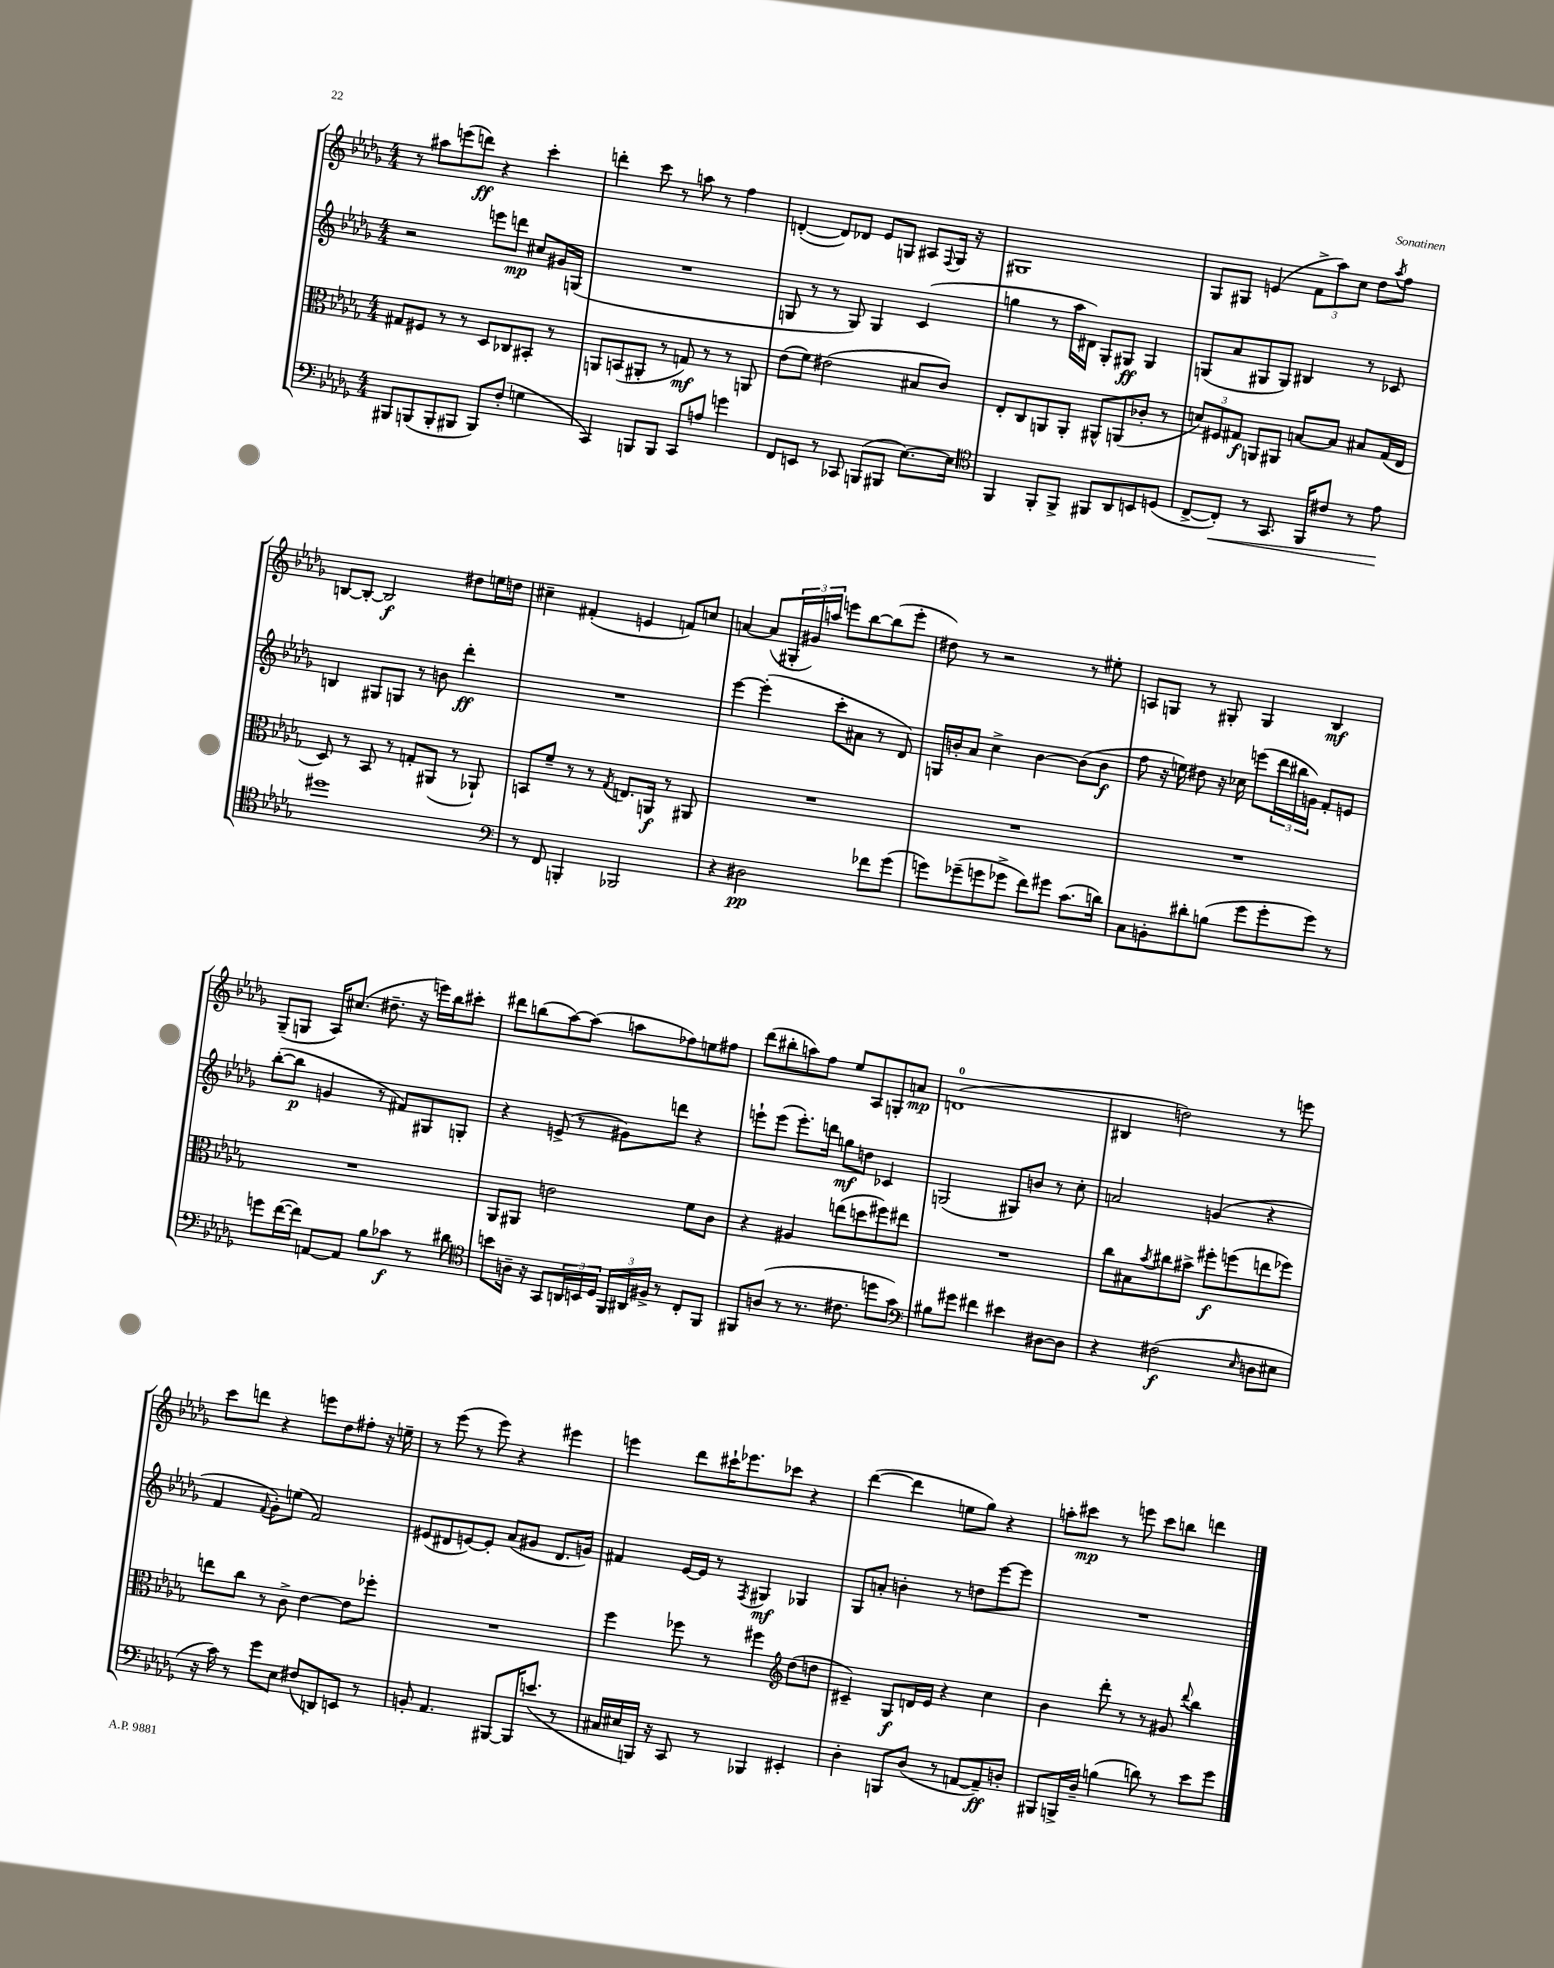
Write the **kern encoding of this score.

**kern	**dynam	**kern	**dynam	**kern	**dynam	**kern	**dynam
*part4	*part4	*part3	*part3	*part2	*part2	*part1	*part1
*staff4	*staff4	*staff3	*staff3	*staff2	*staff2	*staff1	*staff1
*clefF4	*	*clefC3	*	*clefG2	*	*clefG2	*
*k[b-e-a-d-g-]	*	*k[b-e-a-d-g-]	*	*k[b-e-a-d-g-]	*	*k[b-e-a-d-g-]	*
*M4/4	*	*M4/4	*	*M4/4	*	*M4/4	*
=25	=25	=25	=25	=25	=25	=25	=25
8BBB#X/L	.	8G#X/L	.	2r	.	8r	.
(8BBBn/	.	8F#X/J	.	.	.	8aa#X\L	.
8BBB'/	.	8r	.	.	.	(8eeen\	.
8BBB#X/J	.	8r	.	.	.	8dddn\J)	ff
8BBB#/L)	.	8D-/L	.	8eeen\L	.	4r	.
(8F'/J	.	8C-X/	.	8dddn\J	mp	.	.
4Gn\	.	8BB#X'/J	.	8cc#X/L	.	4ccc'\	.
.	.	8r	.	16g#X/L	.	.	.
.	.	.	.	(16Gn/JJ	.	.	.
=26	=26	=26	=26	=26	=26	=26	=26
4CC/)	.	8AAn/L	.	1r	.	4dddn'\	.
.	.	(8BBn/	.	.	.	.	.
8BBBn/L	.	8AA#X'/J	.	.	.	8ccc\	.
8BBB/J	.	8r	.	.	.	8r	.
8CC/L	.	8Gn/)	mf	.	.	8aan\	.
8An/J	.	8r	.	.	.	8r	.
4gn\	.	8r	.	.	.	4ff\	.
.	.	8AAn/	.	.	.	.	.
=27	=27	=27	=27	=27	=27	=27	=27
8FF/L	.	(8e-\L	.	8Gn/	.	([4dn'/	.
8EEn/J	.	8f\J)	.	8r	.	.	.
8r	.	(2e#X\	.	8r	.	8d/L])	.
8CC-X/	.	.	.	8G/)	.	8d-X/J	.
(8BBBn/L	.	.	.	4G/	.	8e-/L	.
8BBB#X/J	.	.	.	.	.	8Gn/J	.
[8.E-\L)	.	8B#X/L	.	(4c/	.	8A#X/L	.
.	.	.	.	.	.	8qqF/	.
.	.	8c/J)	.	.	.	16G/Jk	.
16E-\Jk]	.	.	.	.	.	16r	.
=28	=28	=28	=28	=28	=28	=28	=28
*clefC4	*	*	*	*	*	*	*
4FF/	.	8E-'/L	.	4ggn\	.	1G#X	.
.	.	8C/	.	.	.	.	.
8FF'/L	.	8AAn/	.	8r	.	.	.
8FF^/J	.	8AA'/J	.	16aa-\LL	.	.	.
.	.	.	.	16d#X\JJ)	.	.	.
8FF#X/L	.	8AA#X^^/L	.	8G-'/L	.	.	.
8AA-/	.	(8AAn/	.	8G#X/J	ff	.	.
8BBn/	.	8c-X'/J	.	4G#/	.	.	.
(8Dn/J	.	8r	.	.	.	.	.
=29	=29	=29	=29	=29	=29	=29	=29
[8C^/L	.	12dn/L)	.	(8Gn/L	.	8G-/L	.
.	.	12F#X/	.	.	.	.	.
!	!LO:HP:b	!	!	!	!	!	!
8C'/J])	<	.	.	8a-/	.	8G#X/J	.
.	.	12G#X/J	f	.	.	.	.
8r	.	8AAn/L	.	8G#X/	.	(4en/	.
8.GG-/	.	8AA#X/J	.	8G#/J)	.	.	.
.	.	[8Bn/L	.	4B#X/	.	12f^\L	.
16FF/KL	.	.	.	.	.	.	.
.	.	.	.	.	.	12aa-\)	.
8c#X/J	.	8B/J]	.	.	.	.	.
.	.	.	.	.	.	12cc\J	.
8r	.	8B#X/L	.	8r	.	8dd-\L	.
.	.	.	.	.	.	8qaa-/	.
8e-\	.	(16G#/L	.	8c-X/	.	8ff\J	.
.	.	16E-/JJ	.	.	.	.	.
.	[	.	.	.	.	.	.
!!LO:LB:g=z
=30	=30	=30	=30	=30	=30	=30	=30
1dd#X	.	8D-/)	.	4Bn/	.	[8Bn/L	.
.	.	8r	.	.	.	8B'/J_	.
.	.	8BB-/	.	8G#X/L	.	2B/]	f
.	.	8r	.	8Gn/J	.	.	.
.	.	8Gn'/L	.	8r	.	.	.
.	.	(8AA#X/J	.	8bn\	.	.	.
.	.	8r	.	4ddd-'\	ff	8dd#X\L	.
.	.	8AA-X`/)	.	.	.	16een\L	.
.	.	.	.	.	.	16ddn\JJ	.
=31	=31	=31	=31	=31	=31	=31	=31
*clefF4	*	*	*	*	*	*	*
8r	.	8BBn/L	.	1r	.	4cc#X~\	.
8FF/	.	8f~/J	.	.	.	.	.
4BBBn'/	.	8r	.	.	.	(4f#X'/	.
.	.	8r	.	.	.	.	.
.	.	8qG-/	.	.	.	.	.
2BBB-X/	.	8.En/L	.	.	.	4en/	.
.	.	16AAn/Jk	f	.	.	.	.
.	.	8r	.	.	.	8fn/L)	.
.	.	8AA#X/	.	.	.	8ccn/J	.
=32	=32	=32	=32	=32	=32	=32	=32
4r	.	1r	.	[4eee-\	.	[4an/	.
2D#X\	pp	.	.	(4eee-'\]	.	(8a/L]	.
.	.	.	.	.	.	24G#X'/L	.
.	.	.	.	.	.	24g#X/)	.
.	.	.	.	.	.	24aan/JJ	.
.	.	.	.	8ccc'\L	.	8eeen\L	.
.	.	.	.	8a#X\J	.	[8bb-\	.
8f-X\L	.	.	.	8r	.	(8bb-\]	.
(8g-\J	.	.	.	8d-/)	.	8eee'\J	.
=33	=33	=33	=33	=33	=33	=33	=33
8gn\L)	.	1r	.	16Gn/LL	.	8dd#X\)	.
.	.	.	.	16bn'/J	.	.	.
(8g-X~\	.	.	.	8a-/J	.	8r	.
8gn\	.	.	.	4cc^\	.	2r	.
8g-X^\J	.	.	.	.	.	.	.
8f\L)	.	.	.	[4b\	.	.	.
8g#X\J	.	.	.	.	.	.	.
(8.c\L	.	.	.	(8b\L]	.	8r	.
.	.	.	.	8b\J	f	8ee#X'\	.
16dn\Jk)	.	.	.	.	.	.	.
=34	=34	=34	=34	=34	=34	=34	=34
8C\L	.	1r	.	8ff\	.	8An/L	.
8BBn'\	.	.	.	16r	.	8Gn/J	.
.	.	.	.	16een\)	.	.	.
8d#X'\	.	.	.	8dd#X\	.	8r	.
(8Bn\J	.	.	.	16r	.	8G#X'/	.
.	.	.	.	16cc-X\	.	.	.
8g-\L	.	.	.	(8eeen\L	.	4G#/	.
8g-'\	.	.	.	24ddd-\L	.	.	.
.	.	.	.	24bb#X\	.	.	.
.	.	.	.	24gn\JJ)	.	.	.
8g-\J)	.	.	.	8f'/L	.	4B-/	mf
8r	.	.	.	8en/J	.	.	.
!!LO:LB:g=z
=35	=35	=35	=35	=35	=35	=35	=35
8gn\L	.	1r	.	([8bb-'\L	.	(8G-~/L	.
([16f\L	.	.	.	8bb-\J]	p	8Gn/J	.
16f\JJ])	.	.	.	.	.	.	.
[8AAn/L	.	.	.	4gn/	.	16A-/KL)	.
.	.	.	.	.	.	(8.cc#X/J	.
8AA/J]	.	.	.	.	.	.	.
8B-\L	.	.	.	8r	.	8.dd#X~\	.
8c-X\J	f	.	.	8f#X/L)	.	.	.
.	.	.	.	.	.	16r	.
8r	.	.	.	8G#X/	.	16eeen\LL)	.
.	.	.	.	.	.	16bb-\J	.
8d#X\	.	.	.	8Gn'/J	.	8ccc#X'\J	.
=36	=36	=36	=36	=36	=36	=36	=36
*clefC4	*	*	*	*	*	*	*
8bn\L	.	8AA-/L	.	4r	.	8ddd#X\L	.
16An~\Jk	.	8AA#X/J	.	.	.	(8bbn\	.
16r	.	.	.	.	.	.	.
8GG-/L	.	2en\	.	(8en^/	.	[8aa-\)	.
24AAn/L	.	.	.	8r	.	(8aa-\J]	.
24BBn/	.	.	.	.	.	.	.
24D-/JJ	.	.	.	.	.	.	.
24FF/LL	.	.	.	8g#X\L)	.	8aan\L	.
24AA#X/	.	.	.	.	.	.	.
24F#X^/JJ	.	.	.	.	.	.	.
8r	.	.	.	8dddn\J	.	8ff-X\)	.
8C'/L	.	8f\L	.	4r	.	8een\	.
8FF/J	.	8c\J	.	.	.	8ff#X\J	.
=37	=37	=37	=37	=37	=37	=37	=37
8FF#X/L	.	4r	.	8eeen`\L	.	(8ddd-\L	.
(8An/J	.	.	.	(8eee\J	.	8bb#X'\	.
8r	.	4A#X/	.	8.eee'\L)	.	8aan\)	.
8.r	.	.	.	.	.	8ff\J	.
.	.	.	.	16dddn\Jk	.	.	.
.	.	(8een\L	.	8ggn\L	mf	8ee-/L	.
8.c#X\	.	.	.	.	.	.	.
.	.	8ddn\	.	8ddn\J	.	8A-/	.
8ddn\L	.	8ff#X\)	.	4c-X/	.	8Gn'/	.
8g-\J)	.	8ee#X\J	.	.	.	8an/J	mp
=38	=38	=38	=38	=38	=38	=38	=38
*clefF4	*	*	*	*	*	*	*
8B#X\L	.	1r	.	(2Gn/	.	(1dn	.
8g#X\J	.	.	.	.	.	.	.
4f#X\	.	.	.	.	.	.	.
4e#X\	.	.	.	8G#X/L)	.	.	.
.	.	.	.	8bn/J	.	.	.
[8D#X\L	.	.	.	8r	.	.	.
8D#\J]	.	.	.	8cc'\	.	.	.
=39	=39	=39	=39	=39	=39	=39	=39
4r	.	8cc\L	.	2an/	.	4B#X/	.
.	.	8B#X\	.	.	.	.	.
.	.	8qb-/	.	.	.	.	.
(2F#X\	f	8cc#X\	.	.	.	2ddn\)	.
.	.	8b#X^\J	.	.	.	.	.
.	.	8ff#X'\L	f	(4gn/	.	.	.
.	.	(8ffn\	.	.	.	.	.
16qqE-/	.	.	.	.	.	.	.
8Dn\L	.	8een\	.	4r	.	8r	.
8E#X\J	.	8ff-X\J)	.	.	.	8eeen\	.
!!LO:LB:g=z
=40	=40	=40	=40	=40	=40	=40	=40
16r	.	8een\L	.	4f/	.	8ccc\L	.
16c\)	.	.	.	.	.	.	.
8r	.	8cc\J	.	.	.	8dddn\J	.
.	.	.	.	8qqf/	.	.	.
8g-\L	.	8r	.	8g-'\L)	.	4r	.
8E-\J	.	8c^\	.	(8een\J	.	.	.
(8F#X/L	.	[4e-\	.	2f/)	.	8eeen\L	.
8DDn/)	.	.	.	.	.	8dd-\	.
8EEn/J	.	8e-\L]	.	.	.	8ff#X'\J	.
8r	.	8ff-X'\J	.	.	.	16r	.
.	.	.	.	.	.	16een~\	.
=41	=41	=41	=41	=41	=41	=41	=41
8BBn'/	.	1r	.	(8e#X/L	.	8r	.
4.AA-/	.	.	.	8d#X/	.	(8eee-\	.
.	.	.	.	[8en/)	.	8r	.
.	.	.	.	8e'/J]	.	8eee-\)	.
[8BBB#X/L	.	.	.	(8a-/L	.	4r	.
16BBB#/K]	.	.	.	8g#X/J	.	.	.
(8.en/J	.	.	.	.	.	.	.
.	.	.	.	8.d#/L	.	4eee#X\	.
8r	.	.	.	.	.	.	.
.	.	.	.	16gn/Jk)	.	.	.
=42	=42	=42	=42	=42	=42	=42	=42
16C#X/LL	.	4ff\	.	4f#X/	.	4eeen\	.
16E#X/	.	.	.	.	.	.	.
16BBBn/JJ)	.	.	.	.	.	.	.
16r	.	.	.	.	.	.	.
8CC/	.	8ff-X\	.	[16e-/LL	.	8ddd-\L	.
.	.	.	.	16e-/JJ]	.	.	.
8r	.	8r	.	8r	.	16ccc#X`\K	.
.	.	.	.	.	.	8.eee-X\	.
.	.	.	.	8qF/	.	.	.
4BBB-X/	.	4ff#X\	.	4G#X/	mf	.	.
.	.	.	.	.	.	8ccc-X\J	.
*	*	*clefG2	*	*	*	*	*
4EE#X'/	.	(8dd-\L	.	4G-X/	.	4r	.
.	.	8ddn\J	.	.	.	.	.
=43	=43	=43	=43	=43	=43	=43	=43
4D-'\	.	4c#X~/)	.	8G-/L	.	([4ddd-\	.
.	.	.	.	8an'/J	.	.	.
8BBBn/L	.	8G-/L	f	4bn'\	.	4ddd-\]	.
(8D-/J	.	16dn/L	.	.	.	.	.
.	.	16e-/JJ	.	.	.	.	.
8r	.	4r	.	8r	.	8een\L	.
[8AAn/L	.	.	.	8ddn\L	.	8gg-\J)	.
8AA~/])	ff	4cc\	.	[8eee-\	.	4r	.
8Dn'/J	.	.	.	8eee-\J]	.	.	.
=44	=44	=44	=44	=44	=44	=44	=44
8BBB#X/L	.	4b-\	.	1r	.	8aan'\L	.
16BBBn^/L	.	.	.	.	.	8ccc#X\J	mp
16D-~/JJ	.	.	.	.	.	.	.
(4Bn\	.	8ddd-'\	.	.	.	8r	.
.	.	8r	.	.	.	8eeen\	.
8dn\)	.	8r	.	.	.	8ccc#\L	.
8r	.	8g#X/	.	.	.	8bbn\J	.
.	.	8qqddd-/	.	.	.	.	.
8e-\L	.	4bb-\	.	.	.	4dddn\	.
8g-\J	.	.	.	.	.	.	.
==	==	==	==	==	==	==	==
*-	*-	*-	*-	*-	*-	*-	*-
